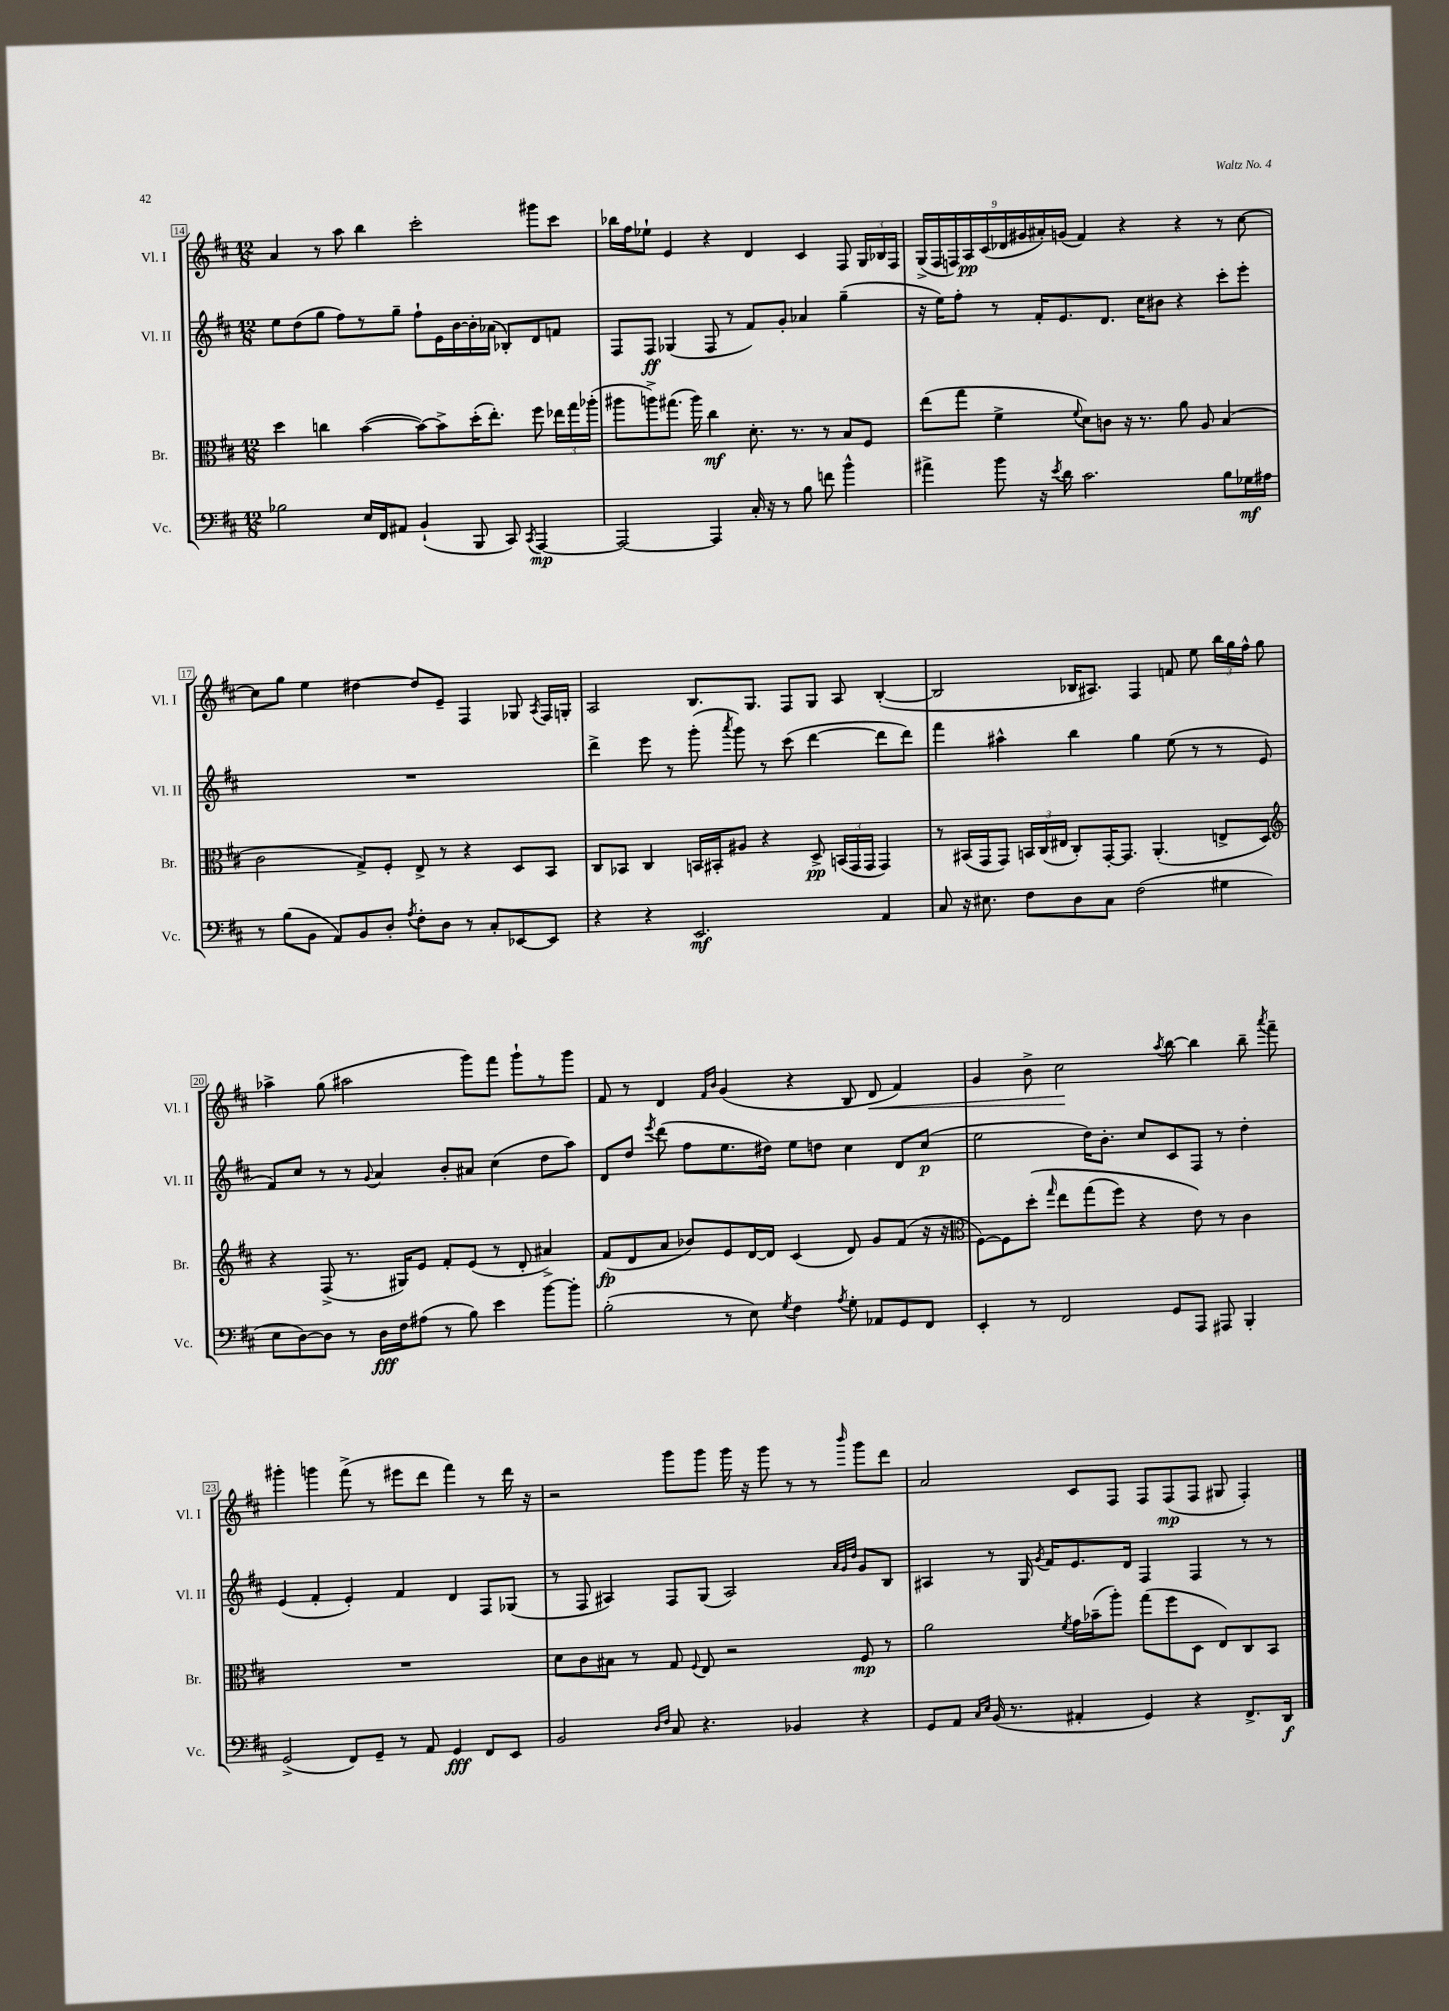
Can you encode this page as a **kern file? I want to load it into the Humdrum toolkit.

**kern	**kern	**kern	**kern
*staff4	*staff3	*staff2	*staff1
*clefF4	*clefC3	*clefG2	*clefG2
*k[f#c#]	*k[f#c#]	*k[f#c#]	*k[f#c#]
*M12/8	*M12/8	*M12/8	*M12/8
2B-	4dd	8ee	4a
.	.	(8dd	.
.	4cc	8gg	8r
.	.	8ff#)	8aa
16E	([4b	8r	4bb
16FF#	.	.	.
8AA#	.	8gg~	.
(4BB`	8b_)	8ff#`	2ccc#'
.	8b^]	16e	.
.	.	[16b	.
8BBB	(16dd'	16b']	.
.	8.ee')	(16a-	.
8CC#)	.	8B-')	.
8qCC#	.	.	.
[4AAA	8ff#	8d	8ggg#
.	24ee-	8f	8ccc#
.	24gg	.	.
.	(24aa-'	.	.
=	=	=	=
2AAA_	8aa#	8F#	16bb-
.	.	.	16ff#
.	8aa^)	8F#	8ee-`
.	(8.gg#	(4G-	4e
.	16aa)	.	.
4AAA]	4cc#	8F#	4r
.	.	8r	.
16C#'	8.d'	8f#)	4d
16r	.	.	.
8r	.	8g'	.
.	8.r	.	.
8B	.	4a-	4c#
8f	8r	.	.
4b^^	8B	(4gg~	8F#
.	8F#	.	24G
.	.	.	24B-
.	.	.	24F#
=	=	=	=
4a#^	(8ee	16r	(18G^
.	.	.	18F#
.	.	16ee)	.
.	.	.	18F)
.	8gg	8ff#'	.
.	.	.	18A
.	.	.	(18c#
8b	4f#^	8r	.
.	.	.	18d-
.	.	.	18g#
16r	.	16f#'	.
.	.	.	18a#')
8qe	.	.	.
16d	.	8.e	.
.	.	.	(18g
.	8qqf#	.	.
2.c#	8d)	.	4f#)
.	8c	8.d	.
.	16r	.	4r
.	8.r	16cc#	.
.	.	8b#	.
.	8a	4r	4r
.	8A	.	.
8B	(4B	8ccc#'	8r
16G-	.	8eee'	[8cc#
16A#	.	.	.
=	=	=	=
8r	2c#	1.r	8cc#]
(8B	.	.	8gg
8BB	.	.	4ee
8AA)	.	.	.
8BB	8G^)	.	[4dd#
8D'	8F#'	.	.
8qA	.	.	.
8F#'	8E^	.	8dd#]
8D	8r	.	8e~
8r	4r	.	4F#
8C#'	.	.	.
[8EE-	8D	.	8G-
.	.	.	8qA
8EE-]	8BB	.	16F#
.	.	.	16G'
=	=	=	=
4r	8C#	4ddd^	2A
.	8BB-	.	.
4r	4C#	8eee	.
.	.	8r	.
2.EE	16BB	(8ggg'	8.B
.	16BB#'	.	.
.	.	8qaaa	.
.	8A#	8ggg)	.
.	.	.	8.G
.	4r	8r	.
.	.	(8ccc#	8F#
.	8D^	[4ddd	8G
.	(24BB	.	8A
.	24GG	.	.
.	24GG	.	.
4AA	4GG)	8ddd]	([4B'
.	.	8ddd)	.
=	=	=	=
8C#	8r	4fff#	2B]
16r	(16BB#	.	.
8.E#	16GG	.	.
.	8GG)	4aa#^^	.
8F#	24BB	.	.
.	(24C#	.	.
.	24E#	.	.
8D	8C#')	4bb	16B-
.	.	.	8.A#)
8C#	[16GG'	.	.
.	8.GG]	.	.
(2F#	.	4gg	4F#
.	(4.AA'	.	.
.	.	(8ee	8f
.	.	8r	8ee
4G#	8E^	8r	24bb
.	.	.	24gg
.	.	.	24ff#^^
.	8D)	8e	8gg
=	=	=	=
*	*clefG2	*	*
8E	4r	8f#)	4aa-^
[8D)	.	8cc#	.
8D]	(8F#^	8r	(8gg
8r	8.r	8r	2aa#
.	.	8qqg	.
16D	.	4a	.
16F#	16G#)	.	.
(8A#	8e	.	.
8r	8f#'	8b'	.
8B)	(8e	8a#	8ggg)
4e	8r	(4cc#	8fff#
.	8d'	.	8ggg`
[8b	4a#^)	8dd	8r
8b']	.	8aa)	8ggg
=	=	=	=
(2B'	(8f#	8d	8f#
.	8d	8dd	8r
.	.	8qeee	.
.	8a	(8ddd	4d
.	8b-)	8ff#	.
.	.	.	16qqf#
.	.	.	16qqb
8r	8e	8.ee	(4g
8E)	[16d	.	.
.	16d]	16dd#)	.
8qG	.	.	.
4F#	(4c#	8ee	4r
.	.	8dd	.
8qA	.	.	.
8G'	8d)	4cc#	8B
8AA-	8g	.	8d
8GG	(8f#	8d	4f#)
8FF#	16r	(8cc#	.
.	16r	.	.
=	=	=	=
*	*clefC3	*	*
4EE'	[8F#)	2ee	4g
.	8F#]	.	.
8r	&(8dd'	.	8b^
.	16qqgg	.	.
2FF#	8ee	.	2cc#
.	(8gg	16dd)	.
.	.	8.b'	.
.	8ff#)	.	.
.	4r	8cc#	.
.	.	.	8qaa
8GG	.	8c#	[8bb
8AAA	8e&)	8F#	4bb]
8AAA#	8r	8r	.
4BBB'	4c#	4dd'	8bb~
.	.	.	8qaaa
.	.	.	8fff#~
=	=	=	=
(2GG^	1.r	(4e	4ggg#'
.	.	4f#'	4ggg
8FF#)	.	4e')	(8fff#^
8GG~	.	.	8r
8r	.	4f#	8eee#
8AA	.	.	8ddd
4GG	.	4d	4fff#)
8FF#	.	8F#	8r
8EE	.	(8G-	16ddd
.	.	.	16r
=	=	=	=
2BB	8d	8r	2r
.	8c#	8F#	.
.	8B#	4A#)	.
.	8r	.	.
16qqD	.	.	.
16qqF#	.	.	.
8C#	8G	8F#	8ggg
.	8qqF#	.	.
4.r	8E	(8G	8ggg
.	2r	2A#)	16ggg
.	.	.	16r
.	.	.	8ggg
4BB-	.	.	8r
.	.	.	8r
.	.	32qqa	.
.	.	32qqg	.
.	.	32qqdd	16qqbbb
4r	8F#	8g	8ggg
.	8r	8B	8ddd
=	=	=	=
8GG	2a	4A#	2a
8AA	.	.	.
16qqC#	.	.	.
16qqE	.	.	.
(16BB	.	8r	.
8.r	.	.	.
.	.	16G	.
.	.	8qg	.
.	.	16f#	.
.	8qf#	.	.
4AA#'	16g	8.e	8c#
.	(16b-~	.	.
.	8aa')	.	8F#
.	.	16d	.
4GG)	(8gg	4F#	8F#
.	8ff#	.	(8F#
4r	8D	4F#	8F#
.	8E)	.	8G#
8.FF#^	8C#	8r	4F#')
.	8BB	8r	.
16DD	.	.	.
==	==	==	==
*-	*-	*-	*-
